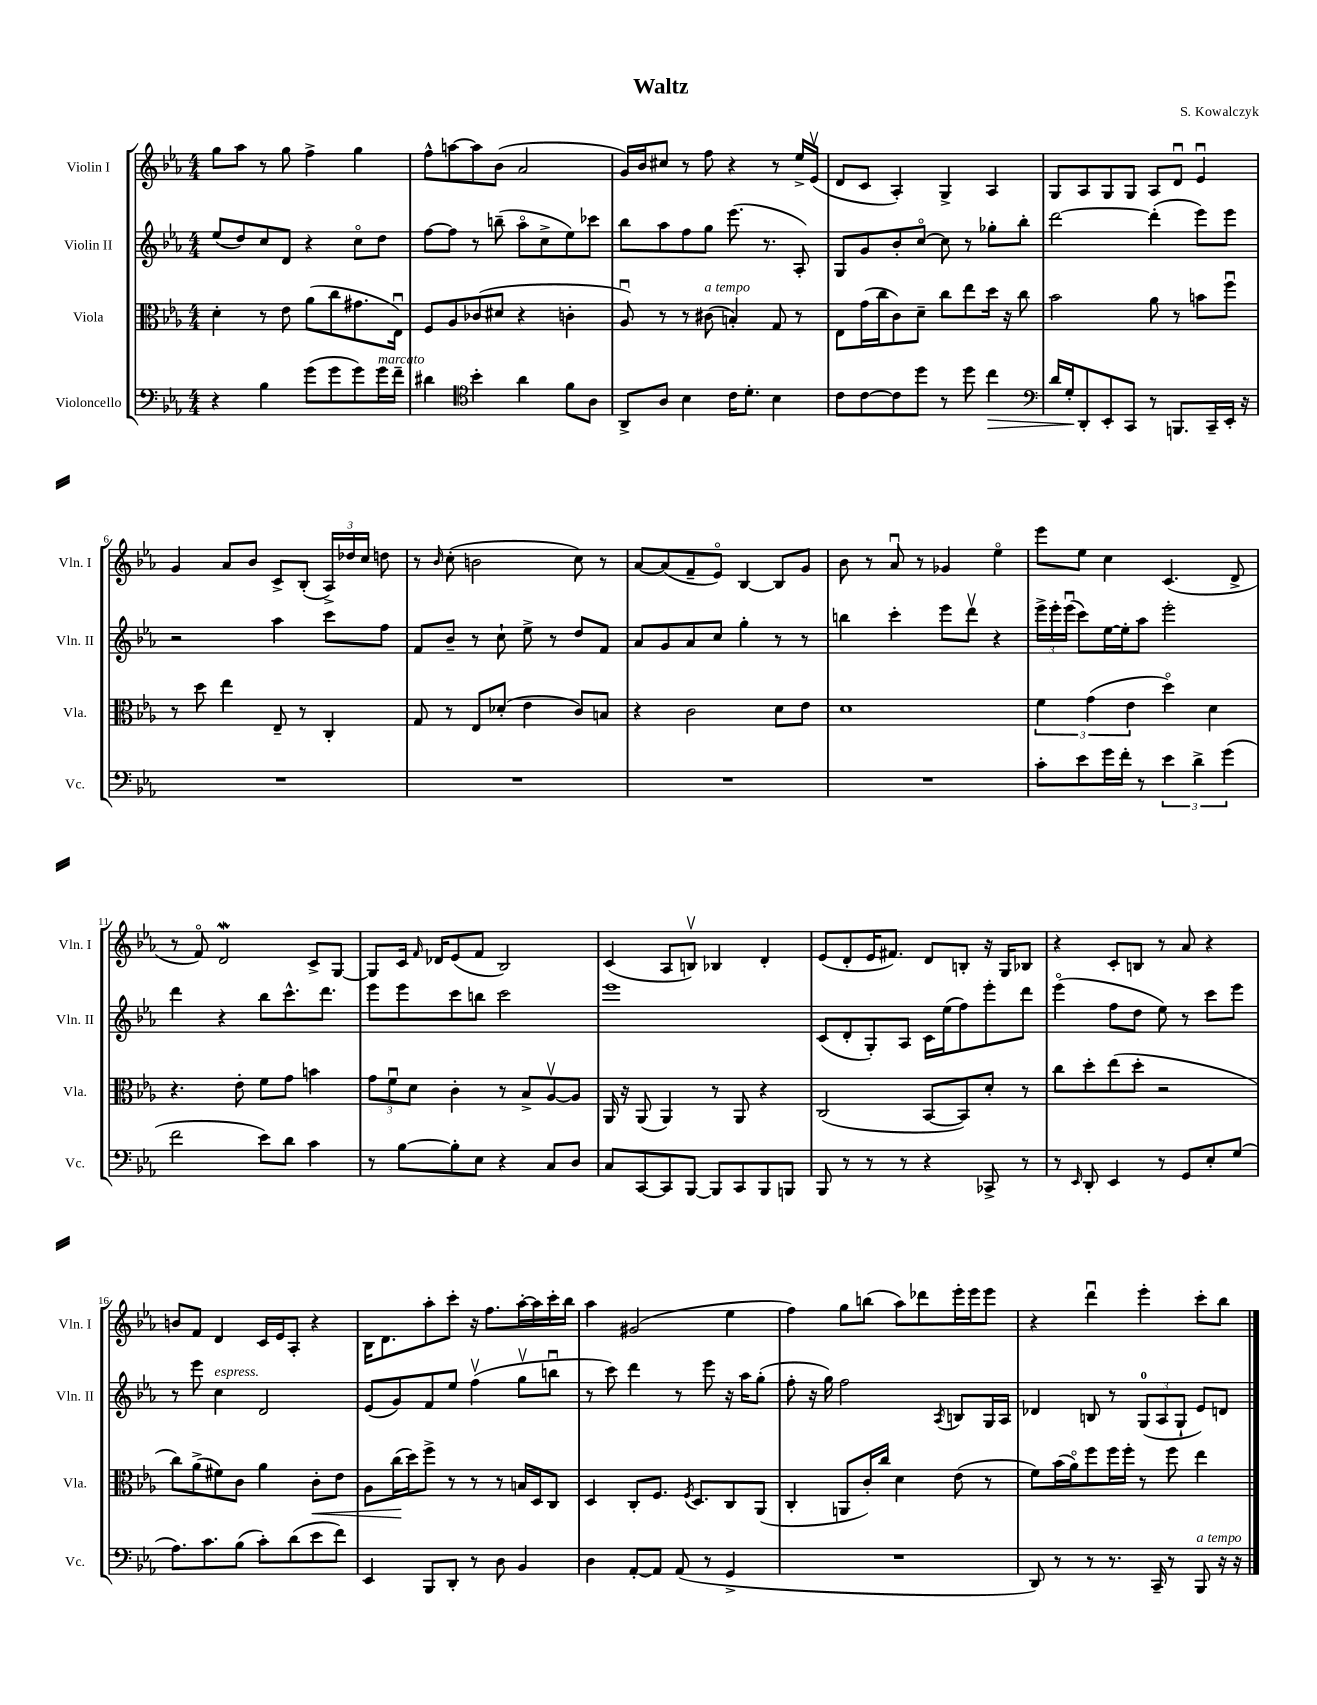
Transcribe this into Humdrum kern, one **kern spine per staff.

**kern	**dynam	**kern	**dynam	**kern	**kern
*part4	*part4	*part3	*part3	*part2	*part1
*staff4	*staff4	*staff3	*staff3	*staff2	*staff1
*I"Violoncello	*	*I"Viola	*	*I"Violin II	*I"Violin I
*I'Vc.	*	*I'Vla.	*	*I'Vln. II	*I'Vln. I
*clefF4	*	*clefC3	*	*clefG2	*clefG2
*k[b-e-a-]	*	*k[b-e-a-]	*	*k[b-e-a-]	*k[b-e-a-]
*M4/4	*	*M4/4	*	*M4/4	*M4/4
=1	=1	=1	=1	=1	=1
4r	.	4d'\	.	(8ee-/L	8gg\L
.	.	.	.	8dd/)	8aa-\J
4B-\	.	8r	.	8cc/	8r
.	.	8e-\	.	8d/J	8gg\
(8g\L	.	(8a-\L	.	4r	4ff^\
8g\	.	8cc\	.	.	.
8g\)	.	8.g#X\	.	8cc\L	4gg\
!LO:TX:a:i:t=marcato	!	!	!	!	!
16g\L	.	.	.	8dd\J	.
16f~\JJ	.	16E-u\Jk)	.	.	.
=2	=2	=2	=2	=2	=2
4d#X\	.	8F/L	.	[8ff\L	8ff^^\L
.	.	8A-/	.	8ff\J]	[8aan\
*clefC4	*	*	*	*	*
4b-'\	.	(8c-X/	.	8r	8aa\]
.	.	8d#X/J	.	(8bbn~\	(8b-\J
4a-\	.	4r	.	8aa-\L	2a-/
.	.	.	.	8cc^\	.
8f\L	.	4cn'\	.	8ee-\)	.
8A-\J	.	.	.	8ccc-X\J	.
=3	=3	=3	=3	=3	=3
8AA-^/L	.	8A-u/)	.	8bb-\L	16g/LL)
.	.	.	.	.	16b-/J
8A-/J	.	8r	.	8aa-\	8cc#X/J
4B-\	.	8r	.	8ff\	8r
!	!	!LO:TX:a:i:t=a tempo	!	!	!
.	.	(8c#X\	.	8gg\J	8ff\
16c\KL	.	4Bn'/)	.	(8.eee-\	4r
8.d'\J	.	.	.	.	.
.	.	.	.	8.r	.
4B-\	.	8G/	.	.	8r
.	.	8r	.	8A-'/)	16ee-^/LL
.	.	.	.	.	(16e-v/JJ
=4	=4	=4	=4	=4	=4
8c\L	.	8E-\L	.	8G/L	8d/L
[8c\	.	(16g\L	.	8g/	8c/J
.	.	16cc\J	.	.	.
8c\]	.	8c\)	.	8b-'/	4A-'/)
8dd\J	.	8d~\J	.	[8cc/J	.
8r	.	8cc\L	.	8cc\]	4G^/
8dd\	.	8ee-\	.	8r	.
!	!LO:HP:b	!	!	!	!
4cc\	>	16dd\Jk	.	8gg-X'\L	4A-/
.	.	16r	.	.	.
.	.	8cc\	.	8bb-'\J	.
=5	=5	=5	=5	=5	=5
*clefF4	*	*	*	*	*
16d/LL	.	2b-\	.	[2ddd\	8G/L
16G'/J	.	.	.	.	.
8DD'/	]	.	.	.	8A-/
8EE-'/	.	.	.	.	8G/
8CC/J	.	.	.	.	8G/J
8r	.	8a-\	.	(4ddd'\]	8A-/L
8.BBBn/L	.	8r	.	.	8du/J
.	.	8bn\L	.	8eee-\L)	4e-u/
16CC~/L	.	.	.	.	.
16EE-'/JJ	.	8ffu\J	.	8eee-\J	.
16r	.	.	.	.	.
!!LO:LB:g=z
=6	=6	=6	=6	=6	=6
1r	.	8r	.	2r	4g/
.	.	8dd\	.	.	.
.	.	4ee-\	.	.	8a-/L
.	.	.	.	.	8b-/J
.	.	8E-~/	.	4aa-\	8c^/L
.	.	8r	.	.	(8B-'/J
.	.	4C'/	.	8ccc\L	24A-^/LL)
.	.	.	.	.	24dd-X/
.	.	.	.	.	24cc/JJ
.	.	.	.	8ff\J	8ddn\
=7	=7	=7	=7	=7	=7
1r	.	8G/	.	8f/L	8r
.	.	.	.	.	16qqb-/
.	.	8r	.	8b-~/J	(8cc'\
.	.	8E-/L	.	8r	2bn\
.	.	(8d-X'/J	.	8cc`\	.
.	.	4e-\	.	8ee-^\	.
.	.	.	.	8r	.
.	.	8c/L)	.	8dd/L	8cc\)
.	.	8Bn/J	.	8f/J	8r
=8	=8	=8	=8	=8	=8
1r	.	4r	.	8a-/L	[8a-/L
.	.	.	.	8g/	(8a-/]
.	.	2c\	.	8a-/	8f~/
.	.	.	.	8cc/J	8e-/J)
.	.	.	.	4gg'\	[4B-/
.	.	8d\L	.	8r	8B-/L]
.	.	8e-\J	.	8r	8g/J
=9	=9	=9	=9	=9	=9
1r	.	1d	.	4bbn\	8b-\
.	.	.	.	.	8r
.	.	.	.	4ccc'\	8a-u/
.	.	.	.	.	8r
.	.	.	.	8eee-\L	4g-X/
.	.	.	.	8dddv\J	.
.	.	.	.	4r	4ee-\
=10	=10	=10	=10	=10	=10
8c'\L	.	6f\	.	24eee-^\LL	8eee-\L
.	.	.	.	24eee-'\	.
.	.	.	.	(24eee-u\JJ	.
8e-\	.	.	.	8ccc\L)	8ee-\J
.	.	(6g\	.	.	.
16g\L	.	.	.	[16ee-\L	4cc\
16f'\JJ	.	.	.	16ee-'\J]	.
.	.	6e-\	.	.	.
8r	.	.	.	8aa-\J	.
6e-\	.	4dd\)	.	2eee-'\	(4.c/
6d^\	.	.	.	.	.
.	.	4d\	.	.	.
(6g\	.	.	.	.	.
.	.	.	.	.	8d^/
!!LO:LB:g=z
=11	=11	=11	=11	=11	=11
2f\	.	4.r	.	4ddd\	8r
.	.	.	.	.	8f/)
.	.	.	.	4r	2dW/
.	.	8e-'\	.	.	.
8e-\L)	.	8f\L	.	8bb-\L	.
8d\J	.	8g\J	.	8.ccc^^\	.
4c\	.	4bn\	.	.	8c^/L
.	.	.	.	8.ddd\J	.
.	.	.	.	.	[8G/J
=12	=12	=12	=12	=12	=12
8r	.	12g\L	.	8eee-\L	8G/L]
.	.	12fu\	.	.	.
[8B-\L	.	.	.	8eee-\	16c/Jk
.	.	12d\J	.	.	.
.	.	.	.	.	16qqf/
.	.	.	.	.	16d-X/KL
8B-'\]	.	4c'\	.	8ccc\	(8e-/
8E-\J	.	.	.	8bbn\J	8f/J
4r	.	8r	.	2ccc\	2B-/)
.	.	8B-^/L	.	.	.
8C/L	.	[8A-v/	.	.	.
8D/J	.	8A-/J]	.	.	.
=13	=13	=13	=13	=13	=13
8C/L	.	16AA-/	.	1eee-	(4c/
.	.	16r	.	.	.
[8CC/	.	(8AA-/	.	.	.
8CC/]	.	4AA-/)	.	.	8A-/L
[8BBB-/J	.	.	.	.	8Bnv/J)
8BBB-/L]	.	8r	.	.	4B-X/
8CC/	.	8AA-/	.	.	.
8BBB-/	.	4r	.	.	4d'/
8BBBn/J	.	.	.	.	.
=14	=14	=14	=14	=14	=14
8BBB-/	.	(2C/	.	(8c/L	(8e-/L
8r	.	.	.	8d'/	8d'/
8r	.	.	.	8G'/)	16e-/K
.	.	.	.	.	8.f#X/J)
8r	.	.	.	8A-/J	.
4r	.	[8BB-/L	.	16c\LL	8d/L
.	.	.	.	(16ee-\J	.
.	.	8BB-/])	.	8ff\)	8Bn'/J
8CC-X^/	.	8d'/J	.	8eee-'\	16r
.	.	.	.	.	16G/KL
8r	.	8r	.	8ddd\J	8B-X/J
=15	=15	=15	=15	=15	=15
8r	.	8cc\L	.	(4eee-\	4r
16qqEE-/	.	.	.	.	.
8DD'/	.	8dd'\	.	.	.
4EE-/	.	(8ee-\	.	8ff\L	8c'/L
.	.	8dd'\J	.	8dd\J	8Bn/J
8r	.	2r	.	8ee-\)	8r
8GG/L	.	.	.	8r	8a-/
8E-'/	.	.	.	8ccc\L	4r
(8G/J	.	.	.	8eee-\J	.
!!LO:LB:g=z
=16	=16	=16	=16	=16	=16
8.A-\L)	.	8cc\L)	.	8r	8bn/L
.	.	(8a-^\	.	8eee-\	8f/J
8.c\	.	.	.	.	.
!	!	!	!	!LO:TX:a:i:t=espress.	!
.	.	8f#X\)	.	4cc\	4d/
(8B-\J	.	8c\J	.	.	.
8c'\L)	.	4a-\	.	2d/	16c/LL
.	.	.	.	.	16e-/J
(8d\	.	.	.	.	8A-'/J
!	!	!	!LO:HP:b	!	!
8e-\	.	8c'\L	<	.	4r
8f\J)	.	8e-\J	.	.	.
=17	=17	=17	=17	=17	=17
4EE-/	.	8A-\L	.	(8e-/L	16B-\KL
.	.	.	.	.	8.d\
.	.	(16cc\L	.	8g/)	.
.	.	16dd\J)	[	.	.
8BBB-/L	.	8ff^\J	.	8f/	8aa-'\
8DD'/J	.	8r	.	8ee-/J	8ccc'\J
8r	.	8r	.	(4ffv\	16r
.	.	.	.	.	8.ff\L
8D\	.	8r	.	.	.
4BB-/	.	16Bn/LL	.	8ggv\L	[16aa-'\L
.	.	16D/J	.	.	16aa-\]
.	.	8C/J	.	8bbnu\J	16ccc'\
.	.	.	.	.	16bb-\JJ
=18	=18	=18	=18	=18	=18
4D\	.	4D/	.	8r	4aa-\
.	.	.	.	8ccc\)	.
[8AA-'/L	.	8C'/L	.	4ddd\	(2g#X/
8AA-/J]	.	8.F/J	.	.	.
(8AA-/	.	.	.	8r	.
.	.	8qF/	.	.	.
.	.	8.D/L	.	.	.
8r	.	.	.	8eee-\	.
4GG^/	.	8C/	.	16r	4ee-\
.	.	.	.	16aa-\KL	.
.	.	(8AA-/J	.	(8gg'\J	.
=19	=19	=19	=19	=19	=19
1r	.	4C'/	.	8ff'\	4ff\)
.	.	.	.	16r	.
.	.	.	.	16gg\)	.
.	.	8AAn/L	.	2ff\	8gg\L
.	.	16c'/L)	.	.	(8bbn\J
.	.	16cc/JJ	.	.	.
.	.	4d\	.	.	8aa-\L)
.	.	.	.	.	8ddd-X\
.	.	.	.	8qA-/	.
.	.	(8e-\	.	8Bn/L	16eee-'\L
.	.	.	.	.	16eee-\J
.	.	8r	.	16G/L	8eee-\J
.	.	.	.	16A-/JJ	.
=20	=20	=20	=20	=20	=20
8DD/)	.	8f\L)	.	4d-X/	4r
8r	.	(16b-\L	.	.	.
.	.	16a-\J)	.	.	.
8r	.	8ff\	.	8Bn/	4dddu\
8.r	.	16ff\L	.	8r	.
.	.	16ff'\JJ	.	.	.
.	.	8r	.	(12G/L	4eee-'\
16CC~/	.	.	.	.	.
.	.	.	.	12A-/	.
8r	.	8ff\	.	.	.
.	.	.	.	12G`/J	.
!LO:TX:a:i:t=a tempo	!	!	!	!	!
8BBB-/	.	4ee-\	.	8e-/L)	8ccc'\L
16r	.	.	.	8dn/J	8bb-\J
16r	.	.	.	.	.
==	==	==	==	==	==
*-	*-	*-	*-	*-	*-
